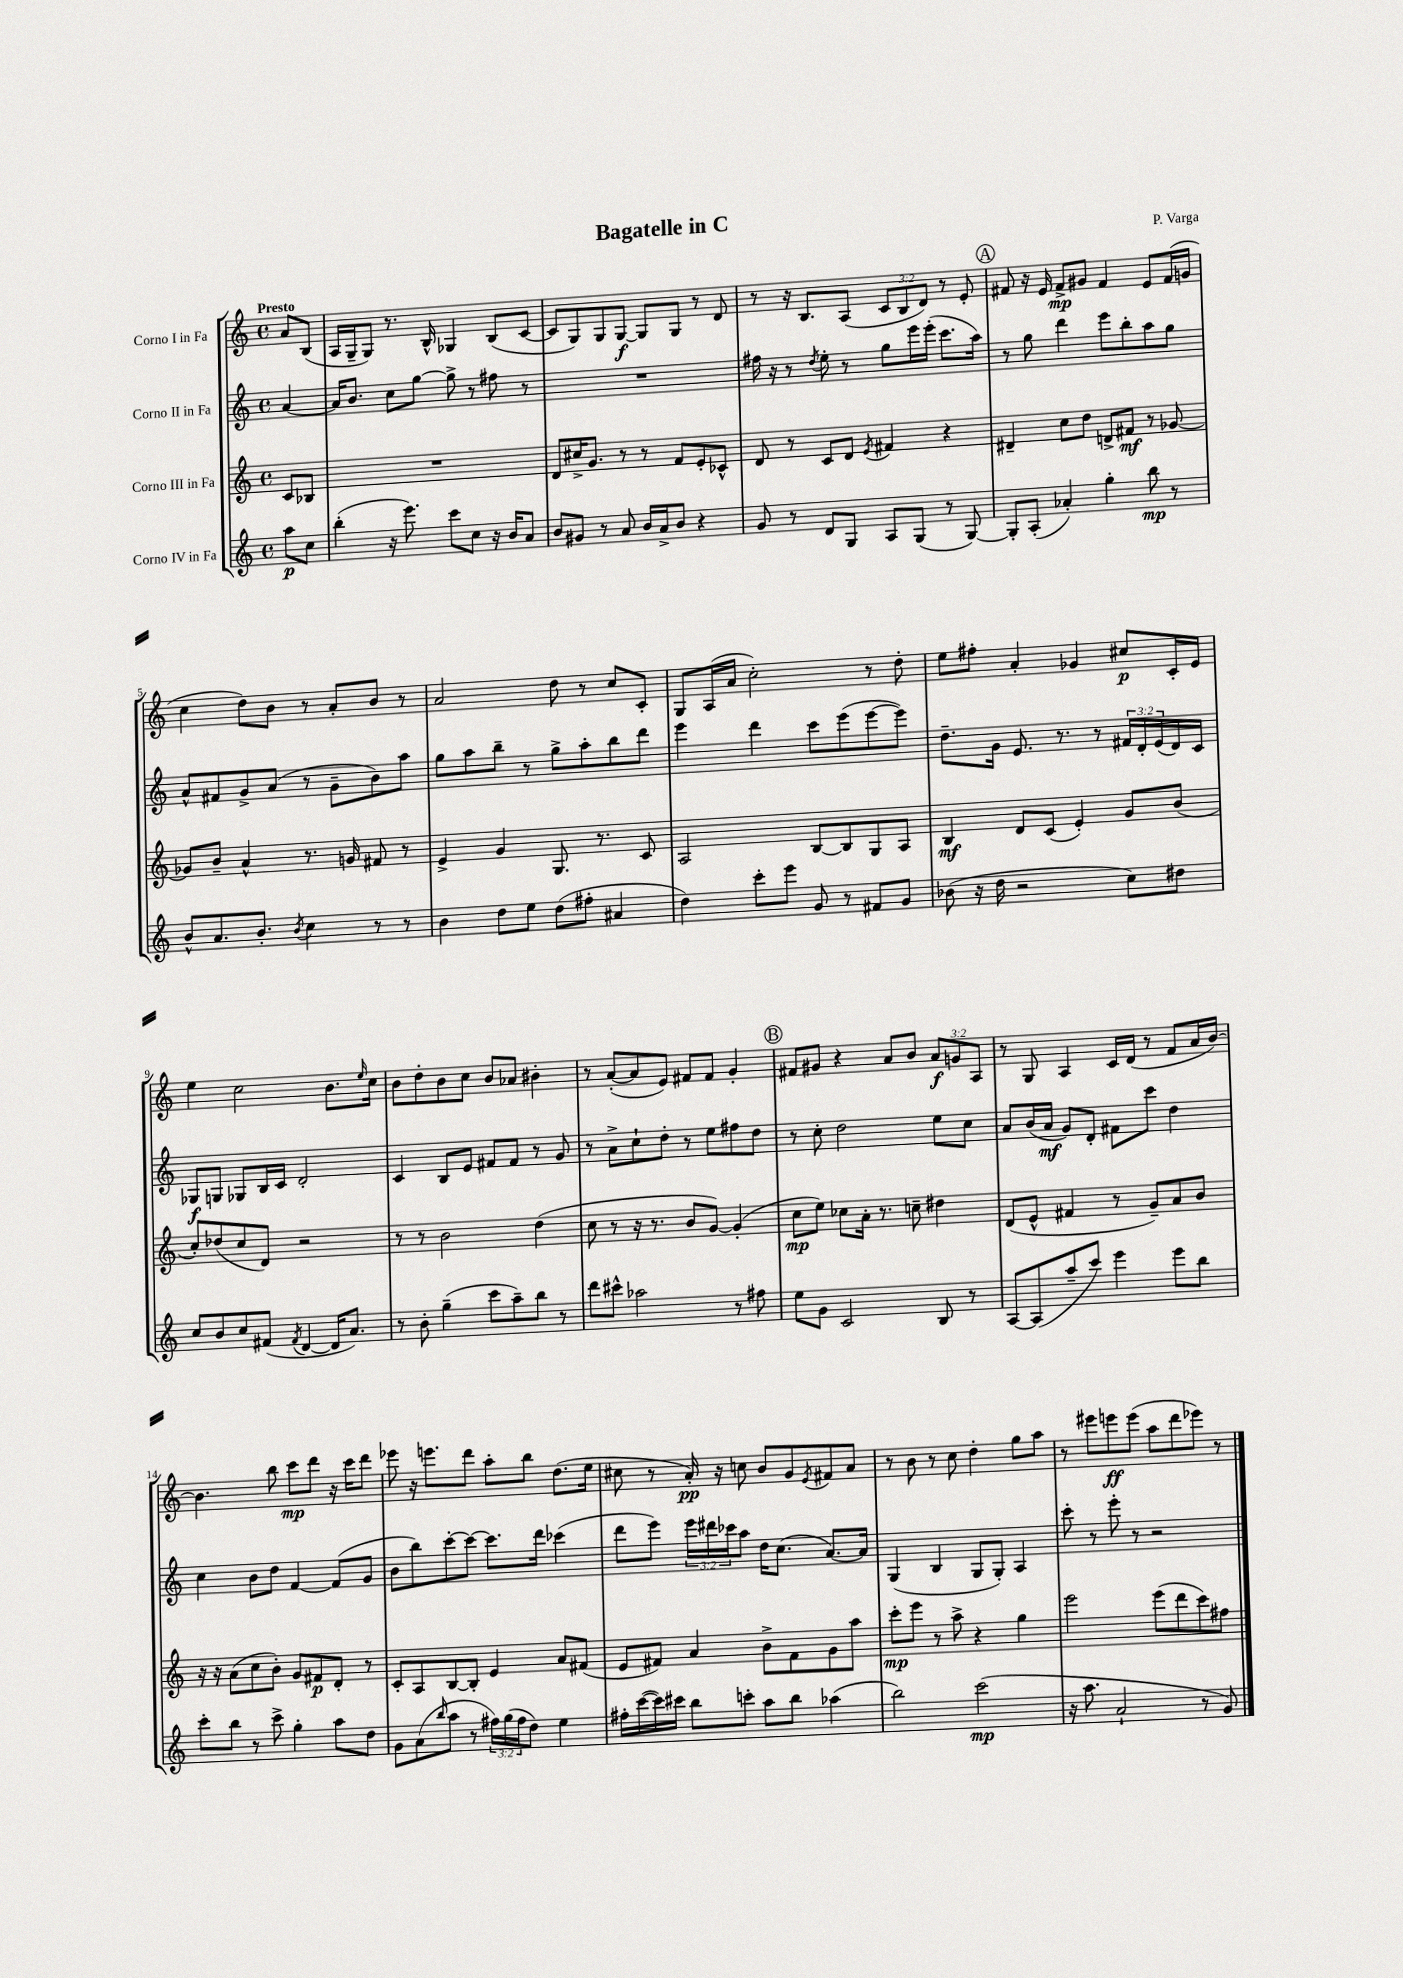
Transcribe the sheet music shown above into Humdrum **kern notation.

**kern	**kern	**kern	**kern
*staff4	*staff3	*staff2	*staff1
*clefG2	*clefG2	*clefG2	*clefG2
*k[]	*k[]	*k[]	*k[]
*M4/4	*M4/4	*M4/4	*M4/4
*met(c)	*met(c)	*met(c)	*met(c)
8aa	8c	[4a	8a
8cc	8B-	.	(8B
=	=	=	=
(4bb'	1r	16a]	16A
.	.	8.b	16G~
.	.	.	8G)
16r	.	8cc	8.r
8.eee)	.	.	.
.	.	[8gg	.
.	.	.	16B^^
8ccc	.	8gg^]	4G-
8cc	.	8r	.
16r	.	8ff#	(8B
16b	.	.	.
8a	.	8r	[8c
=	=	=	=
8b	8d	1r	8c]
8g#	16cc#^	.	8G)
.	8.g	.	.
8r	.	.	8G
8a	8r	.	[8G
16b	8r	.	8G]
16a^	.	.	.
8b	8f	.	8G
4r	8e'	.	8r
.	8c-^^	.	8d
=	=	=	=
8g	8d	16ff#	8r
.	.	16r	.
8r	8r	8r	16r
.	.	.	8.B
.	.	8qdd	.
8d	8c	8ee'	.
8G	8d	8r	(8A
.	8qe	.	.
8A	4f#	8gg	12c
.	.	.	12B
(8G	.	16eee	.
.	.	.	12d)
.	.	(16eee'	.
8r	4r	8.ccc	8r
[8G)	.	.	8e'
.	.	16aa)	.
=	=	=	=
8G']	4d#~	8r	8f#
(8A'	.	8gg	16r
.	.	.	16e
4a-')	8cc	4ddd	8f#^
.	8dd	.	8g#
4gg'	8d^	8eee	4f#
.	8f#	8bb'	.
8bb	8r	8aa	8e
8r	[8g-	8gg	(16f#
.	.	.	16g
=	=	=	=
8b^^	8g-]	8a^^	4cc
8.a	8b~	8f#	.
.	4a^^	8g^	8dd)
8.b'	.	.	.
.	.	(8a	8b
8qb	.	.	.
4cc	8.r	8r	8r
.	.	8g~	8a'
.	16g	.	.
8r	8f#	8b)	8b
8r	8r	8aa	8r
=	=	=	=
4b	4e^	8gg	2a
.	.	8aa	.
8dd	4g	8bb~	.
8ee	.	8r	.
(8dd	8.G	8gg^	8dd
8ff#'	.	8aa'	8r
.	8.r	.	.
4a#	.	8bb	8cc
.	8c	8ddd	8c'
=	=	=	=
4dd)	2A	4eee	8G
.	.	.	(16A
.	.	.	16a
8ccc'	.	4ddd	2cc')
8eee	.	.	.
8g	[8B	8ccc	.
8r	8B]	(8eee	.
8f#	8G	[8eee	8r
8g	8A	8eee])	8dd'
=	=	=	=
(8b-	4B	8.dd~	8ee
16r	.	.	8ff#'
16dd	.	16g	.
2r	8d	8.e	4a'
.	(8c	.	.
.	.	8.r	.
.	4e')	.	4g-
.	.	8r	.
8cc)	8g	24f#	8cc#
.	.	24d'	.
.	.	(24e	.
8dd#	(8b	16d)	16c'
.	.	16c	16e
=	=	=	=
8cc	8cc')	8G-	4ee
8b	(8dd-	8G	.
8cc	8cc	8G-	2cc
(8f#	8d)	16B	.
.	.	16c	.
8qf#	.	.	.
[4d	2r	2d'	.
16d]	.	.	8.b
8.a)	.	.	.
.	.	.	16qqee
.	.	.	16cc
=	=	=	=
8r	8r	4c	8b
8b'	8r	.	8dd'
(4gg~	2b	8B	8b
.	.	8e	8cc
8ccc	.	8f#	8b
8aa~)	.	8f#	8a-
8bb	(4dd	8r	4b#'
8r	.	8g	.
=	=	=	=
8ddd	8cc	8r	8r
8ccc#^^	8r	8a^	([8a'
2aa-	16r	8cc`	8a]
.	8.r	.	.
.	.	8dd'	8e)
.	8b	8r	8f#
.	[8g)	8ee	8f#
8r	(4g']	8ff#	4g'
8ff#	.	8dd	.
=	=	=	=
8ee	8cc	8r	8f#
8g	8ee)	8cc'	8g#
2c	8cc-	2dd	4r
.	16a'	.	.
.	8.r	.	.
.	.	.	8a
.	8cc~	.	8b
8B	4dd#	8ee	12a
.	.	.	12g
8r	.	8cc	.
.	.	.	12A
=	=	=	=
[8A	(8d	8a	8r
(8A]	8e^^	(16b	8G
.	.	16a	.
8aa~	4f#	8g)	4A
8ccc)	.	8d'	.
4eee	8r	8f#	16c
.	.	.	(16d
.	8g~)	8ccc	8r
8eee	8a	4dd	8f
8bb	8b	.	16a
.	.	.	[16b)
=	=	=	=
8ccc'	16r	4cc	4.b]
.	16r	.	.
8bb	(8a	.	.
8r	8cc	8b	.
8ccc^	8b')	8dd	8bb
4gg'	8g	[4f	8ccc
.	8f#	.	8ddd
8aa	8d'	(8f]	16r
.	.	.	16ccc
8dd	8r	8g	8ddd
=	=	=	=
8g	8c'	8b	8eee-
(8a	8A	8bb)	16r
.	.	.	8.eee
16qqbb	.	.	.
8aa	[8B	[8ccc'	.
8r	8B']	8ccc_	8ddd
24ff#)	4e	8.ccc]	8aa'
(24gg	.	.	.
24ff#	.	.	.
8dd)	.	.	8bb
.	.	16ddd	.
4ee	8a	(4ccc-	(8.dd
.	(8f#	.	.
.	.	.	16ee
=	=	=	=
16ff#'	8e	8ddd	8cc#
([16ccc	.	.	.
16ccc])	8f#)	8eee)	8r
16ccc#	.	.	.
8bb	4a	24eee	16a')
.	.	24ddd#	.
.	.	.	16r
.	.	24ccc-	.
8ccc'	.	8aa	8cc
8aa	8b^	16dd	8b
.	.	(8.cc	.
8bb	8f#	.	8g
.	.	.	8qe
(4aa-	8g	[8.a)	8f#
.	8aa	.	8a
.	.	16a]	.
=	=	=	=
2bb)	8ccc'	(4G	8r
.	8eee	.	8b
.	8r	4B	8r
.	8aa^	.	8cc
(2ccc	4r	8G	4dd'
.	.	8G')	.
.	4gg	4A	8gg
.	.	.	8aa
=	=	=	=
16r	2eee	8ccc'	8r
8.aa	.	.	.
.	.	8r	8eee#
2a`	.	8eee'	8eee
.	.	8r	(8eee
.	(8eee	2r	8aa
.	8ddd	.	8ddd
8r	8ccc)	.	8eee-)
8g)	8ff#	.	8r
==	==	==	==
*-	*-	*-	*-
